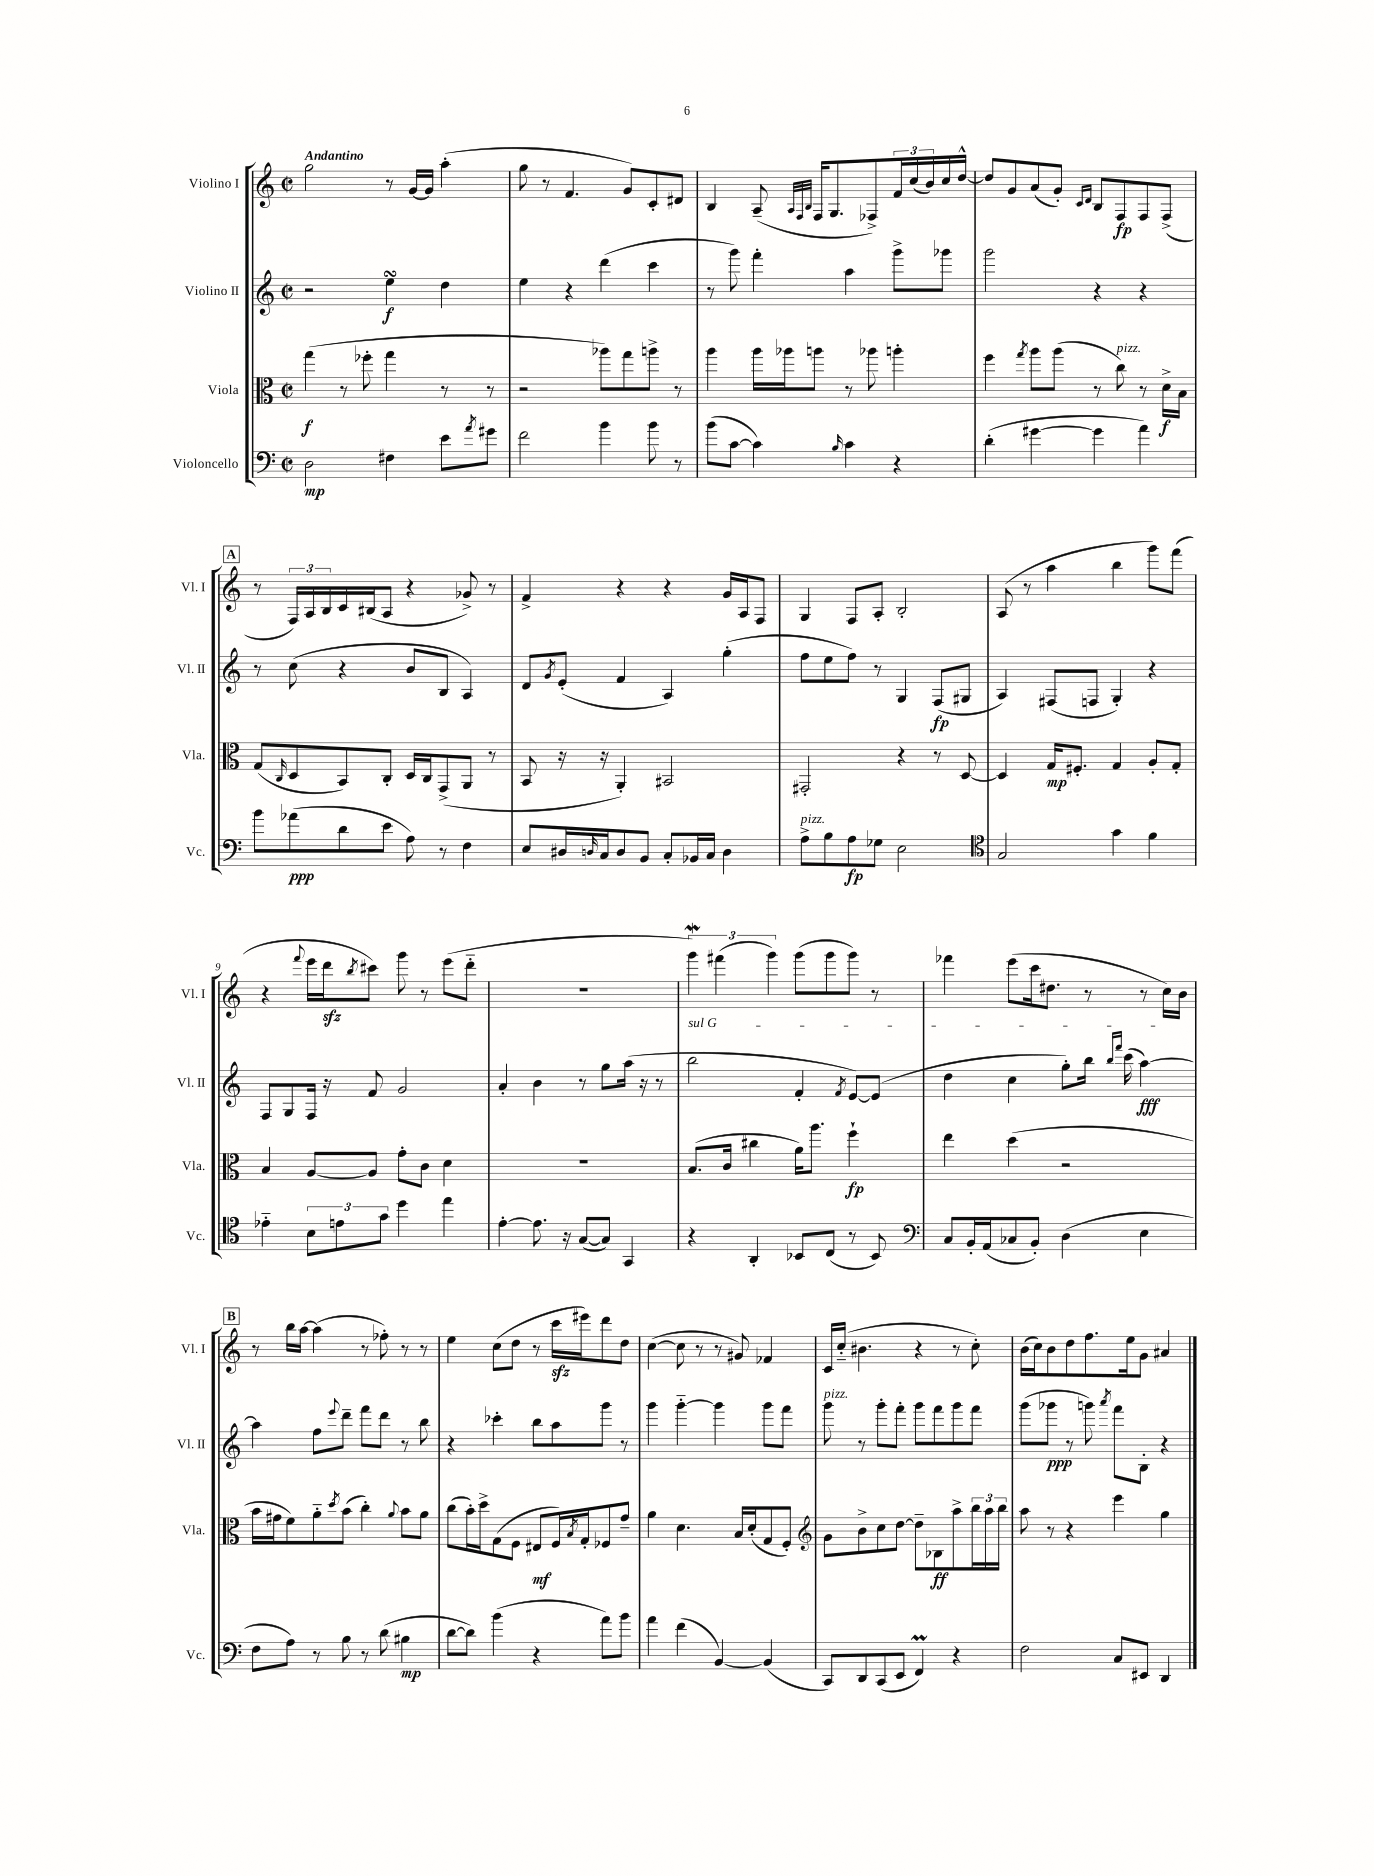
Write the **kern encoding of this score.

**kern	**kern	**kern	**kern
*staff4	*staff3	*staff2	*staff1
*clefF4	*clefC3	*clefG2	*clefG2
*k[]	*k[]	*k[]	*k[]
*M2/2	*M2/2	*M2/2	*M2/2
*met(c|)	*met(c|)	*met(c|)	*met(c|)
2D\	(4gg\	2r	2gg\
.	8r	.	.
.	8ff-'\	.	.
4F#\	4gg\	4ee\	8r
.	.	.	[16g/LL
.	.	.	16g/]JJ
8e\L	8r	4dd\	(4aa'\
8qa/	.	.	.
8g#\J	8r	.	.
=	=	=	=
2f\	2r	4ee\	8gg\
.	.	.	8r
.	.	4r	4.f/
4b\	8aa-\L)	(4ddd\	.
.	8gg\	.	8g/L)
8b\	8aa^\J	4ccc\	8c'/
8r	8r	.	8d#/J
=	=	=	=
(8b\L	4aa\	8r	4B/
[8c\J	.	8ggg\)	.
4c\])	16aa\LL	4fff'\	(8A~/
.	16aa-\J	.	.
.	.	.	32qqA/LLL
.	.	.	32qqF/
.	.	.	32qqB/JJJ
.	8aa\J	.	16F/LK
.	.	.	8.G/
16qqB/	.	.	.
4c\	8r	4aa\	.
.	8aa-\	.	8F-^/)
4r	4aa'\	8ggg^\L	24f/L
.	.	.	(24cc/
.	.	.	24b/)
.	.	8ggg-\J	16cc/
.	.	.	[16dd^^/JJ
=	=	=	=
(4d'\	4ff\	2ggg\	8dd/]L
.	.	.	8g/
.	8qgg/	.	.
[4g#\	8aa\L	.	(8a/
.	(8aa\J	.	8g'/J)
.	.	.	16qqc/LL
.	.	.	16qqd/JJ
4g#\]	8r	4r	8B/L
.	8cc\)	.	8F/
4a\)	8r	4r	8F/
.	16d^\LL	.	(8F^/J
.	16B\JJ	.	.
=	=	=	=
8b\L	(8G/L	8r	8r
.	16qqC/	.	.
(8a-\	8D/	(8cc\	24F/LL)
.	.	.	24A/
.	.	.	24B/
8d\	8BB/)	4r	16c/
.	.	.	(16B#/J
8e\J	8C'/J	.	8A/J
8A\)	16D/LL	8b/L	4r
.	16C/J	.	.
8r	(8GG^/	8B/J	.
4F\	8AA/J	4A/)	8g-^/)
.	8r	.	8r
=	=	=	=
8E/L	8BB/	8d/L	4f^/
.	.	8qg/	.
16D#/L	16r	(8e'/J	.
16qqD/	.	.	.
16C/J	16r	.	.
8D/	4AA'/)	4f/	4r
8BB/J	.	.	.
8C'/L	2BB#/	4A/)	4r
16BB-/L	.	.	.
16C/JJ	.	.	.
4D\	.	(4gg'\	16g/LL
.	.	.	16A/J
.	.	.	8F/J
=	=	=	=
8A^\L	2GG#'/	8ff\L	4G/
8B\	.	8ee\	.
8A\	.	8ff\J)	8F/L
8G-\J	.	8r	8A'/J
2E\	4r	4G/	2B'/
.	8r	(8F/L	.
.	[8D/	8G#/J	.
=	=	=	=
*clefC4	*	*	*
2G/	4D/]	4A/)	(8A/
.	.	.	8r
.	16G/LK	(8F#/L	4aa\
.	8.F#'/J	.	.
.	.	8F/J	.
4g\	4G/	4G'/)	4bb\
4f\	8A'/L	4r	8ggg\L)
.	8G'/J	.	(8fff\J
=	=	=	=
4e-'~\	4B/	8F/L	4r
.	.	8G/	.
.	.	.	8qqfff/
12B\L	[8A/L	16F/Jk	16eee\LL
.	.	16r	16ddd\J
12e\	.	.	.
.	.	.	8qbb/
.	8A/]J	8f/	8ccc#\J)
12g\J	.	.	.
4dd\	8g'\L	2g/	8ggg\
.	8c\J	.	8r
4ee\	4d\	.	(8eee\L
.	.	.	8ddd'~\J
=	=	=	=
[4e'\	1r	4a'/	1r
8.e\]	.	4b\	.
16r	.	.	.
([8G/L	.	8r	.
8G/]J)	.	8gg\L	.
4GG/	.	(16aa\Jk	.
.	.	16r	.
.	.	8r	.
=	=	=	=
4r	(8.B/L	2bb\	6ggg\)
.	.	.	(6fff#\
.	16c/Jk	.	.
4AA'/	4cc#\	.	.
.	.	.	6ggg\)
8BB-/L	16a\LK)	4f'/	(8ggg\L
.	8.aa\J	.	.
(8C/J	.	.	8ggg\
.	.	8qf/	.
8r	4ff`\	[8e/L)	8ggg\J)
8BB-/)	.	(8e/]J	8r
=	=	=	=
*clefF4	*	*	*
8C/L	4ee\	4dd\	4fff-\
16BB'/L	.	.	.
(16AA/J	.	.	.
8C-/	(4dd\	4cc\	(8eee\L
8BB'/J)	.	.	16ccc\k
.	.	.	8.dd#\J
(4D\	2r	8gg'\L)	.
.	.	16bb\Jk	8r
.	.	16qqbb/LL	.
.	.	16qqfff/JJ	.
.	.	(16ccc\	.
4E\	.	[4aa\)	8r
.	.	.	16cc\LL)
.	.	.	16b\JJ
=	=	=	=
8F\L	16b\LL	4aa\]	8r
.	16g#\J	.	.
8A\J)	8f\)	.	16bb\LL
.	.	.	[16aa\JJ
8r	8a'~\	8ff\L	(4aa\]
.	8qdd/	8qqeee/	.
8B\	(8b\J	8ddd~\J	.
8r	4cc'\)	8fff\L	8r
(8d\	.	8ddd\J	8ff-'\)
.	8qqa/	.	.
4B#\	8b\L	8r	8r
.	8a\J	8bb\	8r
=	=	=	=
[8d\L	(8cc\L	4r	4ee\
8d\]J)	16b'\L)	.	.
.	16dd^\J	.	.
(4b\	(8G\	4ccc-'\	(8cc\L
.	8F\J	.	8dd\J
4r	8E#/L	8bb\L	8r
.	16F/L)	8aa\	16ccc\LL
.	8qB/	.	.
.	16G'/J	.	16eee#\J)
8a\L)	8F-/	8ggg\J	8ddd\
8b\J	8g~/J	8r	8dd\J
=	=	=	=
4a\	4a\	4ggg\	([4cc\
(4f\	4.d\	[4ggg'~\	8cc\]
.	.	.	8r
[4BB/)	.	4ggg\]	8r
.	16B/LL	.	8g#/)
.	(16d'/J	.	.
(4BB/]	8G/	8ggg\L	4f-/
.	8F'/J)	8fff\J	.
=	=	=	=
*	*clefG2	*	*
8CC/L)	8g\L	8ggg\	16c/LL
.	.	.	(16cc'~/JJ
8DD/	8b^\	8r	4.b#\
(8CC/	8cc\	8ggg'\L	.
8EE/J	[8dd\J	8fff'\J	.
4FF/)	8dd~\]L	8ggg\L	4r
.	8B-\	8fff\	.
4r	8aa^\	8ggg\	8r
.	24bb\L	8fff\J	8cc'\)
.	24aa\	.	.
.	24bb\JJ	.	.
=	=	=	=
2F\	8aa\	(8ggg\L	(16b\LL
.	.	.	16cc\J)
.	8r	8ggg-\J	8b\
.	4r	8r	8dd\
.	.	8ggg\)	8.ff\
.	.	8qaaa/	.
8C/L	4eee\	8fff\L	.
.	.	.	16ee\k
8EE#/J	.	8B'\J	8g\J
4DD/	4gg\	4r	4a#/
==	==	==	==
*-	*-	*-	*-
